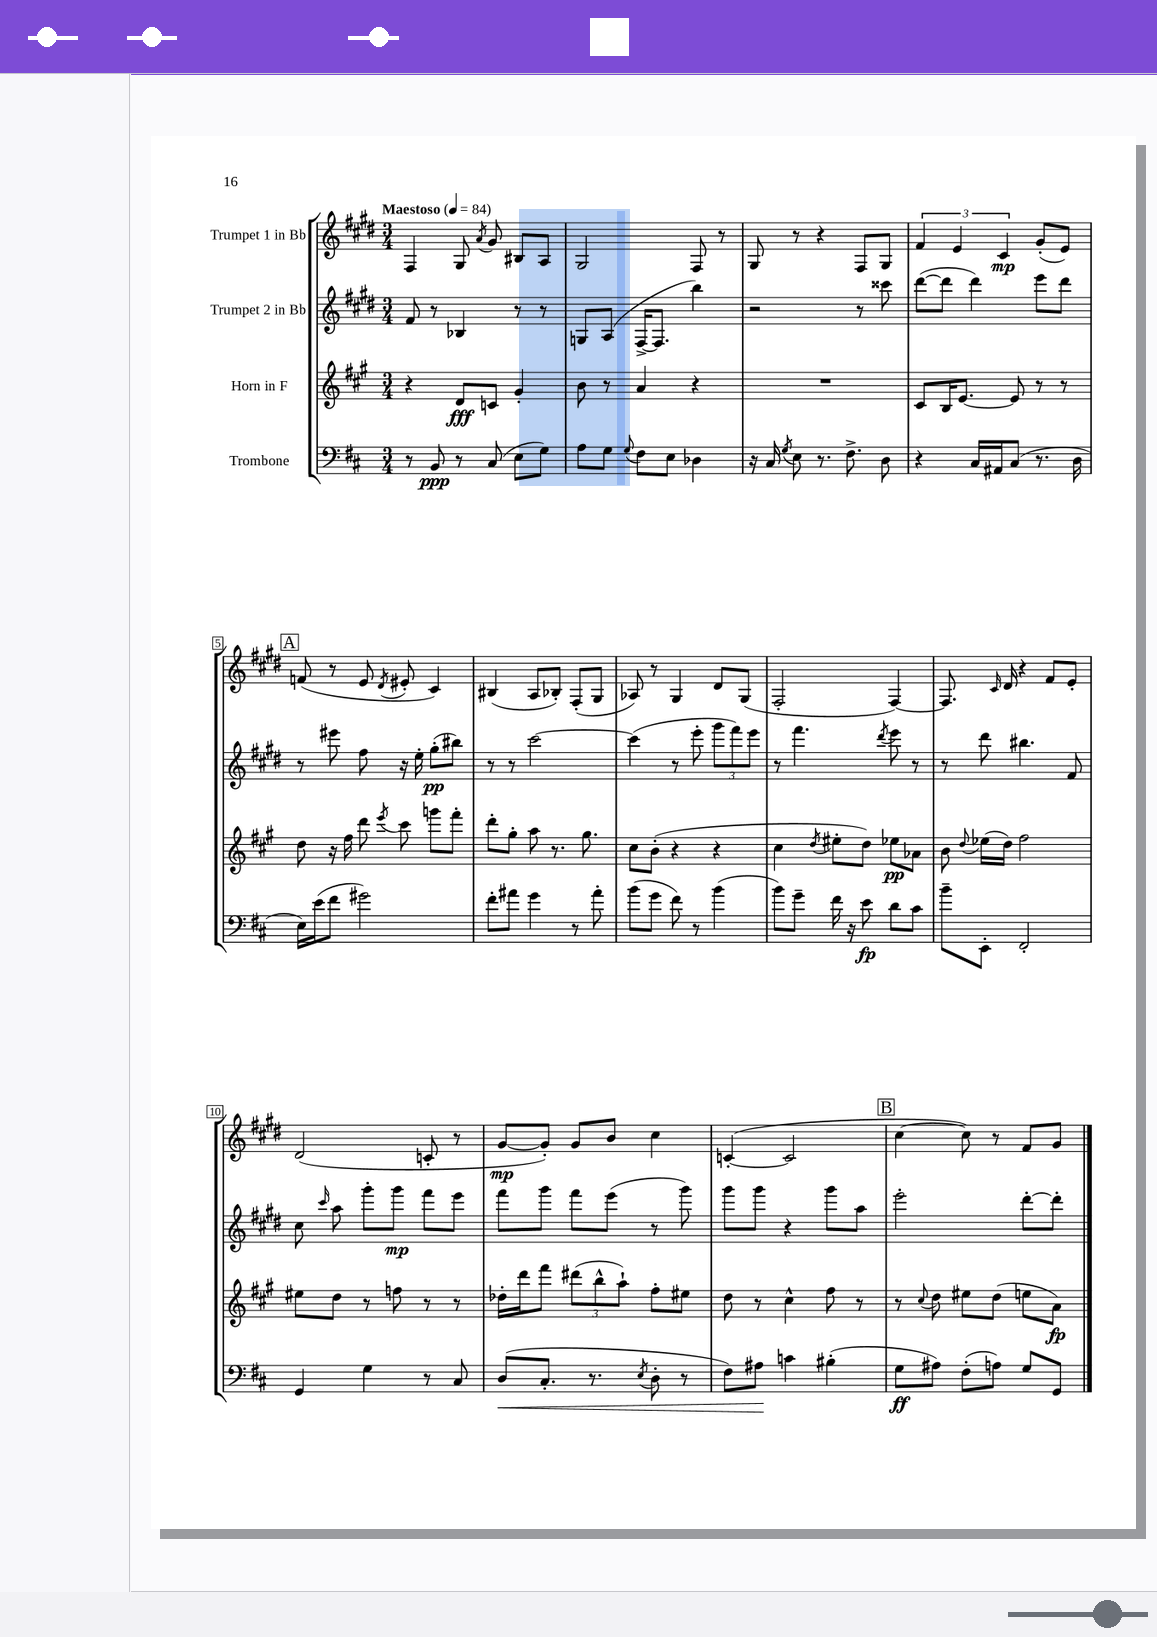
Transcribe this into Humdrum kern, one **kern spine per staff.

**kern	**kern	**kern	**kern
*staff4	*staff3	*staff2	*staff1
*clefF4	*clefG2	*clefG2	*clefG2
*k[f#c#]	*k[f#c#g#]	*k[f#c#g#d#]	*k[f#c#g#d#]
*M3/4	*M3/4	*M3/4	*M3/4
*MM84	*MM84	*MM84	*MM84
8r	4r	8f#	4F#
8BB	.	8r	.
8r	8d	4B-	8G#
.	.	.	8qa
(8C#	8c	.	8g#
8E	4g#'	8r	8B#
8G)	.	8r	8A
=	=	=	=
8A	8b	8G	2G#
8G	8r	(8A	.
8qqG	.	.	.
8F#	4a	[16F#^	.
.	.	8.F#]	.
8E	.	.	.
4D-	4r	4bb)	8F#
.	.	.	8r
=	=	=	=
16r	2.r	2r	8G#
16C#	.	.	.
8qG	.	.	.
8E	.	.	8r
8.r	.	.	4r
8.F#^	.	.	.
.	.	8r	8F#
8D	.	8ccc##	8G#
=	=	=	=
4r	8c#	([8ddd#	6f#
.	16B	8ddd#]	.
.	.	.	6e
.	[8.e	.	.
16C#	.	4ddd#)	.
16AA#	.	.	.
.	.	.	6c#
(8C#	8e]	.	.
8.r	8r	8eee	(8g#'
.	8r	8ddd#	8e)
16D	.	.	.
=	=	=	=
16E)	8dd	8r	(8f
(16e	.	.	.
8f#	16r	8eee#	8r
.	16ff#	.	.
2g#)	8ddd	8ff#	8e
.	8qeee	.	8qd#
.	8ccc#	16r	8e#'
.	.	16ee'	.
.	8ggg	(8gg#'	4c#)
.	8fff#'	8bb#)	.
=	=	=	=
8f#'	8ddd'	8r	(4B#
8a#	8gg#'	8r	.
4g	8aa	[2ccc#	8A
.	8.r	.	8B-')
8r	.	.	(8F#'
.	8.gg#	.	.
8a#'	.	.	8G#
=	=	=	=
(8b	8cc#	(4ccc#]	8A-)
8g	(8b'	.	8r
8f#)	4r	8r	4G#
8r	.	8eee'	.
(4b	4r	12ggg#	8d#
.	.	12fff#)	.
.	.	.	(8G#
.	.	12eee	.
=	=	=	=
8b)	4cc#	8r	2F#'
8g~	.	4.fff#	.
.	8qdd	.	.
16f#	8ee#'	.	.
16r	.	.	.
8e	8dd)	.	.
.	.	8qddd#	.
8d	8ee-	8eee	[4F#)
8c#	8a-	8r	.
=	=	=	=
8b~	8b	8r	8.F#]
.	8qqdd	.	.
8EE'	(16ee-	8ddd#	.
.	.	.	16qqc#
.	16dd)	.	16d#
2FF#'	2ff#	4.bb#	4r
.	.	.	8f#
.	.	8f#	8e'
=	=	=	=
4GG	8ee#	8cc#	(2d#
.	.	16qqccc#	.
.	8dd	8aa	.
4G	8r	8ggg#'	.
.	8ff	8ggg#	.
8r	8r	8fff#	8c'
8C#	8r	8eee	8r
=	=	=	=
(8D	16dd-'	8fff#	[8g#
.	16ddd	.	.
8.C#'	8fff#	8ggg#	8g#'])
.	(12ddd#	8fff#	8g#
8.r	.	.	.
.	12bb^^	.	.
.	.	(8eee	8b
.	12aa`)	.	.
8qE	.	.	.
8D'	8ff#'	8r	4cc#
8r	8ee#	8ggg#)	.
=	=	=	=
8F#)	8dd	8ggg#	([4c'
8A#	8r	8ggg#	.
4c	4cc#^^	4r	2c]
(4B#'	8ff#	8ggg#	.
.	8r	8aa	.
=	=	=	=
8G	8r	2eee'	[4cc#
.	8qqcc#	.	.
8A#)	8dd	.	.
(8F#'	8ee#	.	8cc#])
8A)	(8dd	.	8r
8G	8ee	[8ddd#'	8f#
8GG	8a)	8ddd#']	8g#
==	==	==	==
*-	*-	*-	*-
